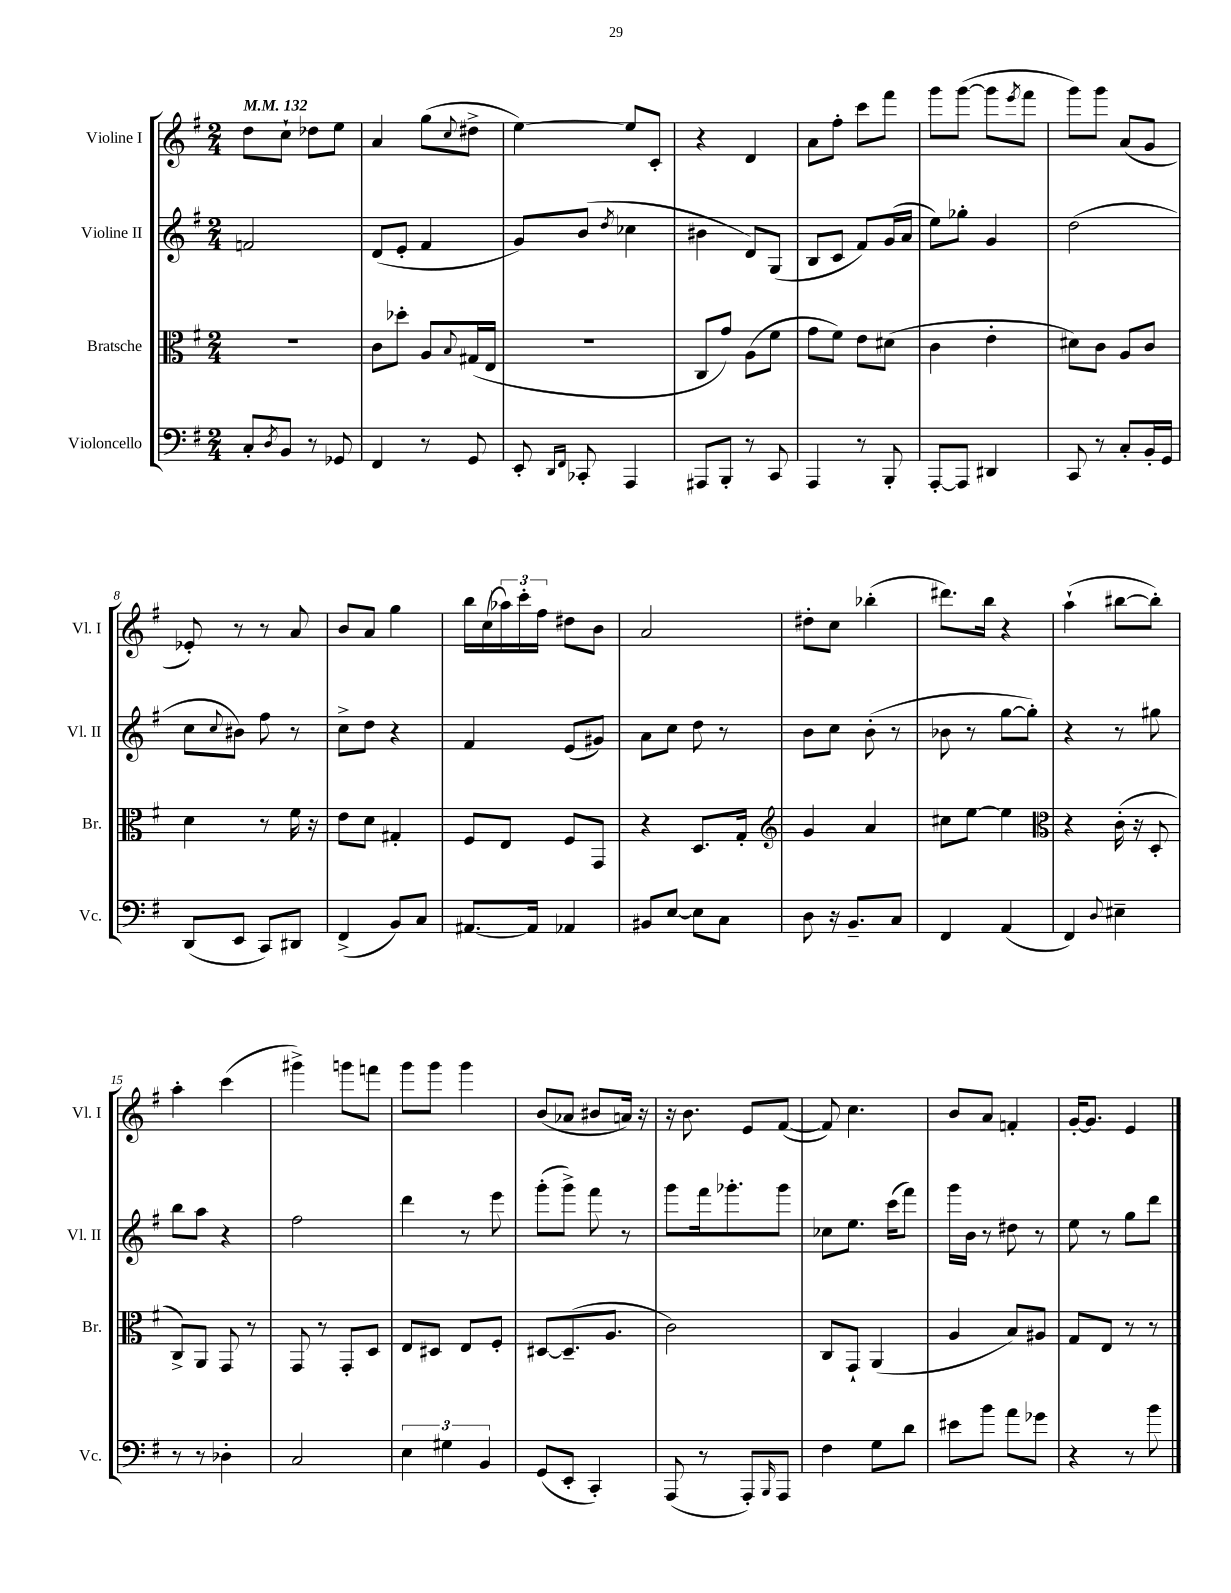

**kern	**kern	**kern	**kern
*staff4	*staff3	*staff2	*staff1
*clefF4	*clefC3	*clefG2	*clefG2
*k[f#]	*k[f#]	*k[f#]	*k[f#]
*M2/4	*M2/4	*M2/4	*M2/4
*MM132	*MM132	*MM132	*MM132
8C'	2r	2f	8dd
8qD	.	.	.
8BB	.	.	8cc`
8r	.	.	8dd-
8GG-	.	.	8ee
=	=	=	=
4FF#	8c	(8d	4a
.	8dd-'	8e'	.
8r	8A	4f#	(8gg
.	8qqB	.	8qqcc
8GG	(16G#	.	8dd#^
.	16E	.	.
=	=	=	=
8EE'	2r	8g)	[4ee)
16qqDD	.	.	.
16qqFF#	.	.	.
8CC-'	.	(8b	.
.	.	8qdd	.
4AAA	.	4cc-	8ee]
.	.	.	8c'
=	=	=	=
8AAA#	8C	4b#	4r
8BBB'	8g)	.	.
8r	(8A	8d)	4d
8CC	8f#	(8G	.
=	=	=	=
4AAA	8g	8B	8a
.	8f#)	8c	8ff#'
8r	8e	8f#)	8ccc
8BBB'	(8d#	(16g	8fff#
.	.	16a	.
=	=	=	=
[8AAA'	4c	8ee)	8ggg
8AAA]	.	8gg-'	([8ggg
4DD#	4e'	4g	8ggg]
.	.	.	8qeee
.	.	.	8fff#
=	=	=	=
8CC	8d#)	(2dd	8ggg)
8r	8c	.	8ggg
8C'	8A	.	(8a
16BB'	8c	.	8g
16GG	.	.	.
=	=	=	=
(8DD	4d	8cc	8e-')
.	.	8qqcc	.
8EE	.	8b#)	8r
8CC)	8r	8ff#	8r
8DD#	16f#	8r	8a
.	16r	.	.
=	=	=	=
(4FF#^	8e	8cc^	8b
.	8d	8dd	8a
8BB)	4G#'	4r	4gg
8C	.	.	.
=	=	=	=
[8.AA#	8F#	4f#	16bb
.	.	.	(16cc
.	8E	.	24aa-)
.	.	.	24ccc'
16AA#]	.	.	.
.	.	.	24ff#
4AA-	8F#	(8e	8dd#
.	8GG	8g#)	8b
=	=	=	=
8BB#	4r	8a	2a
[8E	.	8cc	.
8E]	8.D	8dd	.
8C	.	8r	.
.	16G'	.	.
=	=	=	=
*	*clefG2	*	*
8D	4g	8b	8dd#'
16r	.	8cc	8cc
8.BB~	.	.	.
.	4a	(8b'	(4bb-'
8C	.	8r	.
=	=	=	=
4FF#	8cc#	8b-	8.ddd#)
.	[8ee	8r	.
.	.	.	16bb
(4AA	4ee]	[8gg	4r
.	.	8gg'])	.
=	=	=	=
*	*clefC3	*	*
4FF#)	4r	4r	(4aa`
8qqD	.	.	.
4E#~	(16c'	8r	[8bb#
.	16r	.	.
.	8D'	8gg#	8bb#'])
=	=	=	=
8r	8C^)	8bb	4aa'
8r	8AA	8aa	.
4D-'	8GG	4r	(4ccc
.	8r	.	.
=	=	=	=
2C	8GG	2ff#	4ggg#^)
.	8r	.	.
.	8GG'	.	8ggg
.	8D	.	8fff
=	=	=	=
6E	8E	4ddd	8ggg
.	8D#	.	8ggg
6G#	.	.	.
.	8E	8r	4ggg
6BB	.	.	.
.	8F#'	8eee	.
=	=	=	=
(8GG	[8D#	(8ggg'	(8b
8EE'	(8.D#~]	8ggg^)	8a-
4CC')	.	8fff#	8b#
.	8.A	.	.
.	.	8r	16a)
.	.	.	16r
=	=	=	=
(8AAA	2c)	8ggg	16r
.	.	.	8.b
8r	.	16fff#	.
.	.	8.ggg-'	.
8AAA')	.	.	8e
16qqBBB	.	.	.
8AAA	.	8ggg-	([8f#
=	=	=	=
4F#	8C	8cc-	8f#])
.	8GG`	8.ee	4.cc
8G	(4AA	.	.
.	.	(16ccc	.
8d	.	8fff#)	.
=	=	=	=
8e#	4A	16ggg	8b
.	.	16b	.
8b	.	8r	8a
8a	8B)	8dd#	4f'
8g-	8A#	8r	.
=	=	=	=
4r	8G	8ee	[16g'
.	.	.	8.g]
.	8E	8r	.
8r	8r	8gg	4e
8b	8r	8ddd	.
==	==	==	==
*-	*-	*-	*-
